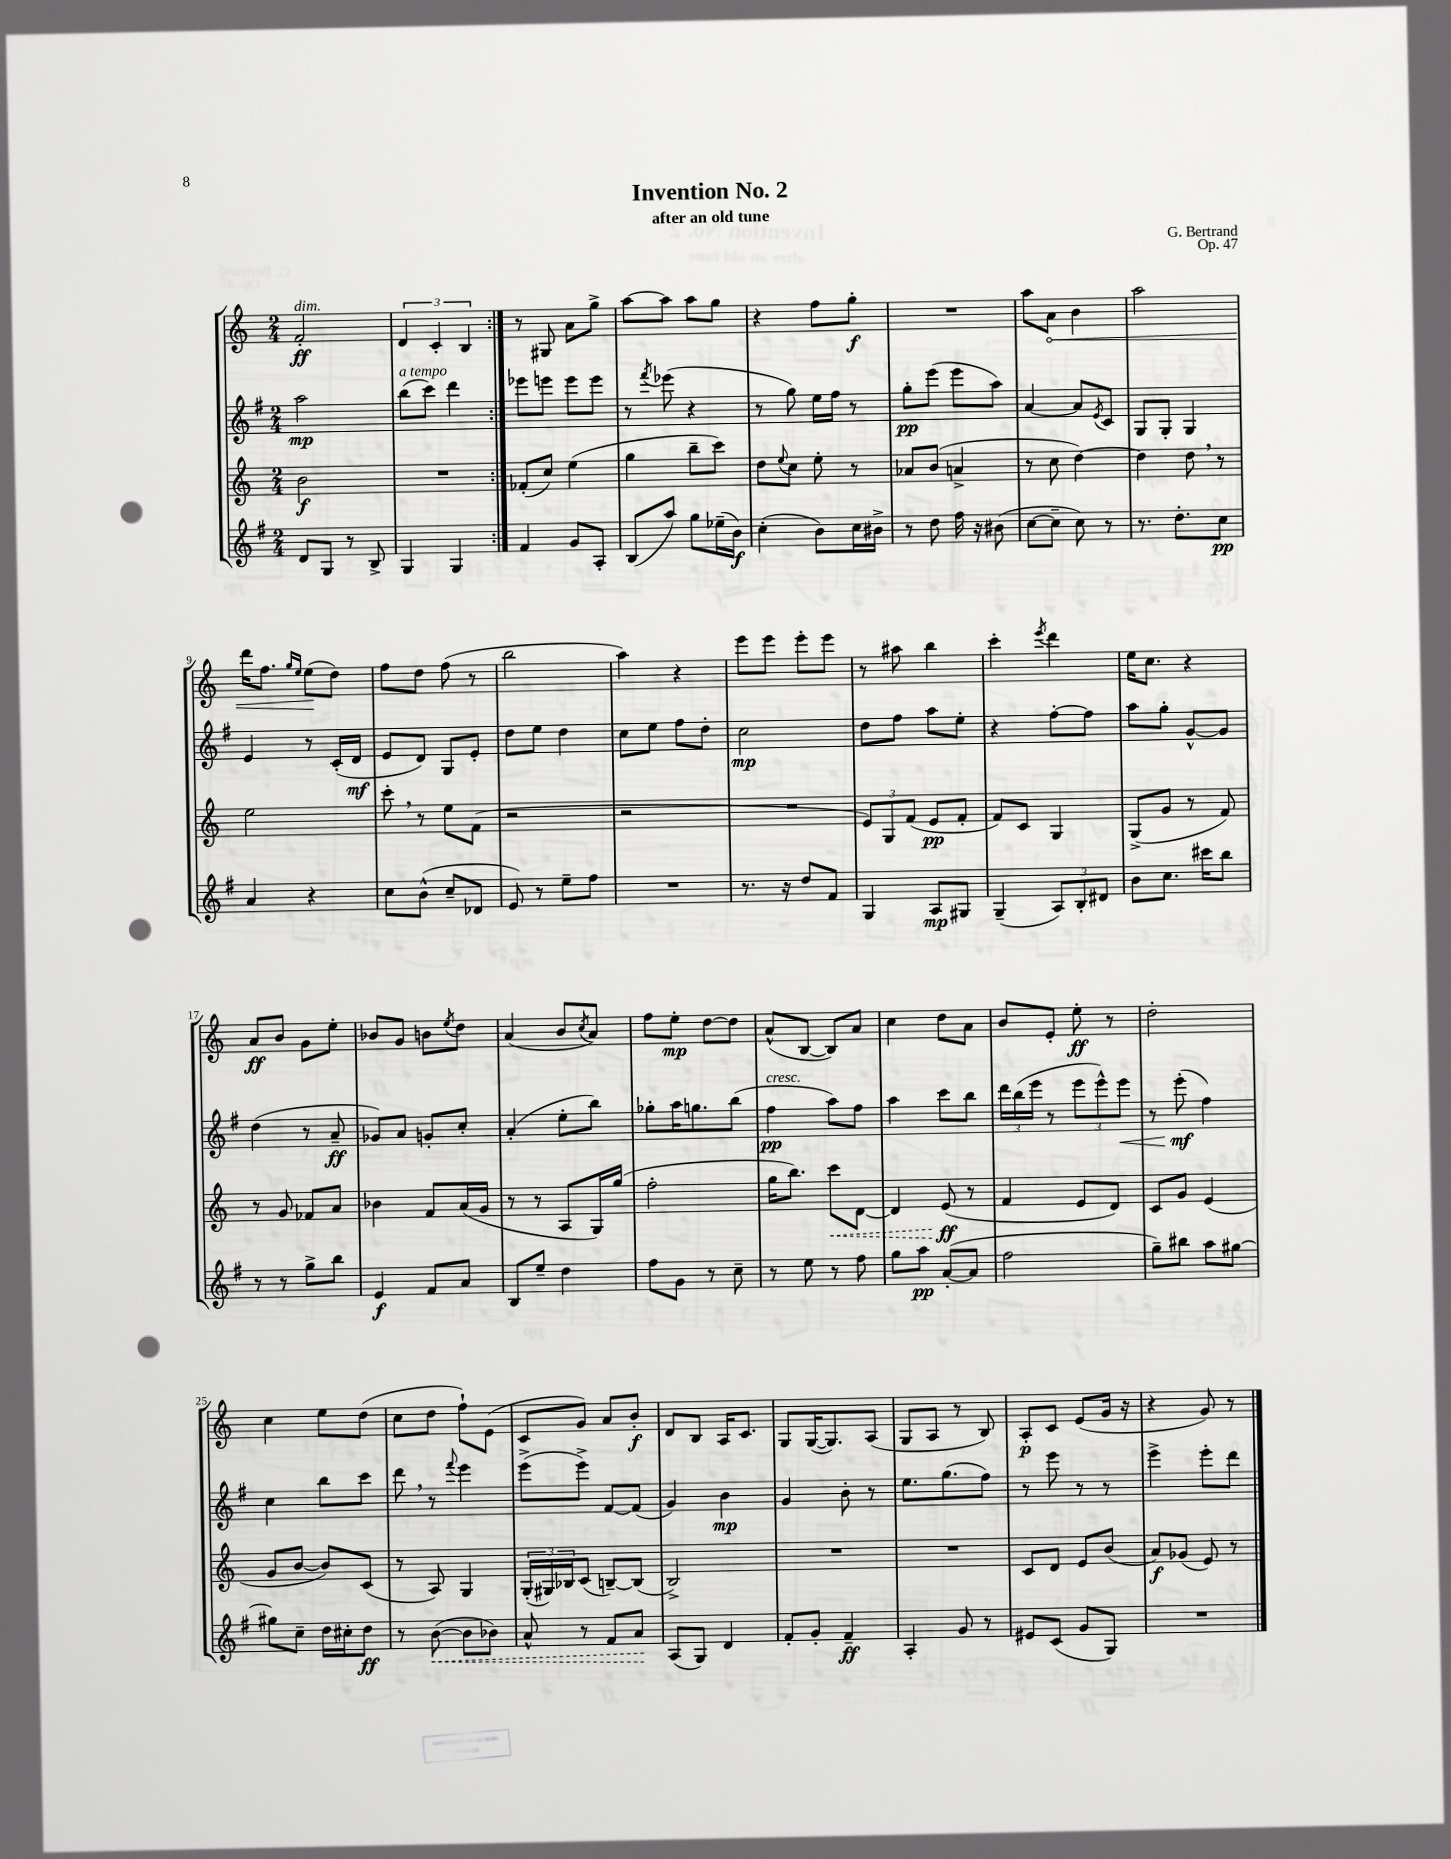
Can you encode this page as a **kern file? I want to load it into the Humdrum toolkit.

**kern	**kern	**kern	**kern
*staff4	*staff3	*staff2	*staff1
*clefG2	*clefG2	*clefG2	*clefG2
*k[f#]	*k[]	*k[f#]	*k[]
*M2/4	*M2/4	*M2/4	*M2/4
8d	2b	2aa	2f'
8G	.	.	.
8r	.	.	.
8B^	.	.	.
=	=	=	=
4G	2r	(8bb	6d
.	.	8ccc)	.
.	.	.	6c'
4G	.	4ddd	.
.	.	.	6B
=:|!	=:|!	=:|!	=:|!
4f#	(8f-'	8eee-	8r
.	8cc)	8eee	8G#
8g	(4ee	8eee	8a
8A'	.	8eee	8gg^
=	=	=	=
(8B	4gg	8r	[8aa
.	.	8qfff#	.
8aa)	.	(8eee-	8aa]
8gg	8bb~	4r	8aa
(16ee-~	8ccc)	.	8gg
16b)	.	.	.
=	=	=	=
(4cc'	8dd	8r	4r
.	8qqee	.	.
.	8cc	8gg)	.
8b)	8ee'	16ee	8ff
.	.	16ff#	.
16cc	8r	8r	8gg'
16b#^	.	.	.
=	=	=	=
8r	8a-	8gg'	2r
8dd	(8b	(8eee	.
16ff#	4a^	8eee	.
16r	.	.	.
(8b#	.	8aa)	.
=	=	=	=
[8cc	8r	[4a	8aa
8cc~]	8cc	.	8a
8cc)	[4dd)	8a]	4b
.	.	8qe	.
8r	.	8c	.
=	=	=	=
8.r	4dd]	8G	2aa
.	.	8G'	.
8.dd'	.	.	.
.	8dd	4G	.
8cc	8r	.	.
=	=	=	=
4a	2ee	4e	16ddd
.	.	.	8.ff
.	.	.	16qqgg
.	.	.	16qqee
4r	.	8r	(8ee
.	.	(16c'	8dd)
.	.	16d	.
=	=	=	=
8cc	8ccc'	8e	8ff
(8b^^	8r	8d)	8dd
8cc~	8ee	8G	(8ff
8d-	(8f	8e'	8r
=	=	=	=
8e)	2r	8dd	2bb
8r	.	8ee	.
8ee~	.	4dd	.
8ff#	.	.	.
=	=	=	=
2r	2r	8cc	4aa)
.	.	8ee	.
.	.	8ff#	4r
.	.	8dd'	.
=	=	=	=
8.r	2r	2cc	8eee
.	.	.	8eee
16r	.	.	.
8dd	.	.	8eee'
8f#	.	.	8eee
=	=	=	=
4G	12e)	8dd	8r
.	12G	.	.
.	.	8ff#	8aa#
.	(12f	.	.
8A	8e	8aa	4bb
8G#	8f'	8ee'	.
=	=	=	=
(4G~	8f)	4r	4ccc'
.	8c	.	.
.	.	.	8qeee
12A)	4G	[8ff#'	4ddd
12B'	.	.	.
.	.	8ff#]	.
12d#	.	.	.
=	=	=	=
8b	(8G^	8aa	16ee
.	.	.	8.cc
8.cc	8g	8gg'	.
.	8r	[8g^^	4r
16ccc#	.	.	.
8bb	8f)	8g]	.
=	=	=	=
8r	8r	(4dd	8a
8r	8g	.	8b
8gg^	8f-	8r	8g
8bb	8a	8a~	8ee'
=	=	=	=
4e	4b-	8g-)	8b-
.	.	8a	8g
8f#	8f	8g'	8b
.	.	.	8qee
8a	(16a	8cc'	8dd
.	16g	.	.
=	=	=	=
8B	8r	(4a'	(4a
8ee~	8r	.	.
4dd	8A	8ee'	8b
.	.	.	8qcc
.	16G)	8bb)	8a)
.	(16gg	.	.
=	=	=	=
8ff#	2ff'	8gg-'	8ff
8g	.	16aa	8ee'
.	.	8.gg	.
8r	.	.	[8dd
8cc~	.	(8bb	8dd]
=	=	=	=
8r	16gg	4ff#	(8a^^
.	8.bb)	.	.
8ee	.	.	[8B
8r	8ccc	8aa)	8B])
8ff#	[8d	8ff#	8a
=	=	=	=
8gg	4d]	4aa	4cc
8aa	.	.	.
([8a'	(8e	8ccc	8dd
8a]	8r	8bb	8a
=	=	=	=
2ff#	4f	24ddd	8b
.	.	(24bb	.
.	.	24eee	.
.	.	8r	8e'
.	8e	12eee	8ee'
.	.	12eee^^)	.
.	8d)	.	8r
.	.	12eee	.
=	=	=	=
8gg~)	8c	8r	2dd'
8bb#	8g	(8eee'	.
8aa	(4e	4ff#)	.
[8gg#	.	.	.
=	=	=	=
8gg#]	8g	4cc	4cc
8cc~	[8b	.	.
16dd	8b])	8bb	8ee
16cc#'	.	.	.
8dd	(8c	8ccc	(8dd
=	=	=	=
8r	8r	8ddd	8cc
([8b	8A)	8r	8dd
.	.	8qqfff#	.
8b]	4G	4eee	8ff`)
8b-)	.	.	(8e
=	=	=	=
8a^^	(24G'	(8eee^	8c
.	24G#)	.	.
.	24B-	.	.
8r	(8c	8eee^)	8g)
8f#	[8B~)	[8f#	8a
8a	(8B]	(8f#]	8b'
=	=	=	=
(8A	2B^)	4g)	8d
8G)	.	.	8B
4d	.	4b	16A
.	.	.	8.c
=	=	=	=
8f#'	2r	4g	8G
8g'	.	.	([16G
.	.	.	8.G])
4f#~	.	8b'	.
.	.	8r	(8A
=	=	=	=
4A'	2r	8.ee	8G
.	.	.	8A
.	.	(8.gg	.
8g	.	.	8r
8r	.	8ff#)	8B)
=	=	=	=
8e#	8c	8r	8A'
(8c	8d	8eee	8c
8g	8e	8r	(8e
8G)	(8b	8r	16g
.	.	.	16r
=	=	=	=
2r	8a)	4eee^	4r
.	(8g-	.	.
.	8e)	8eee'	8g)
.	8r	8ddd	8r
==	==	==	==
*-	*-	*-	*-
